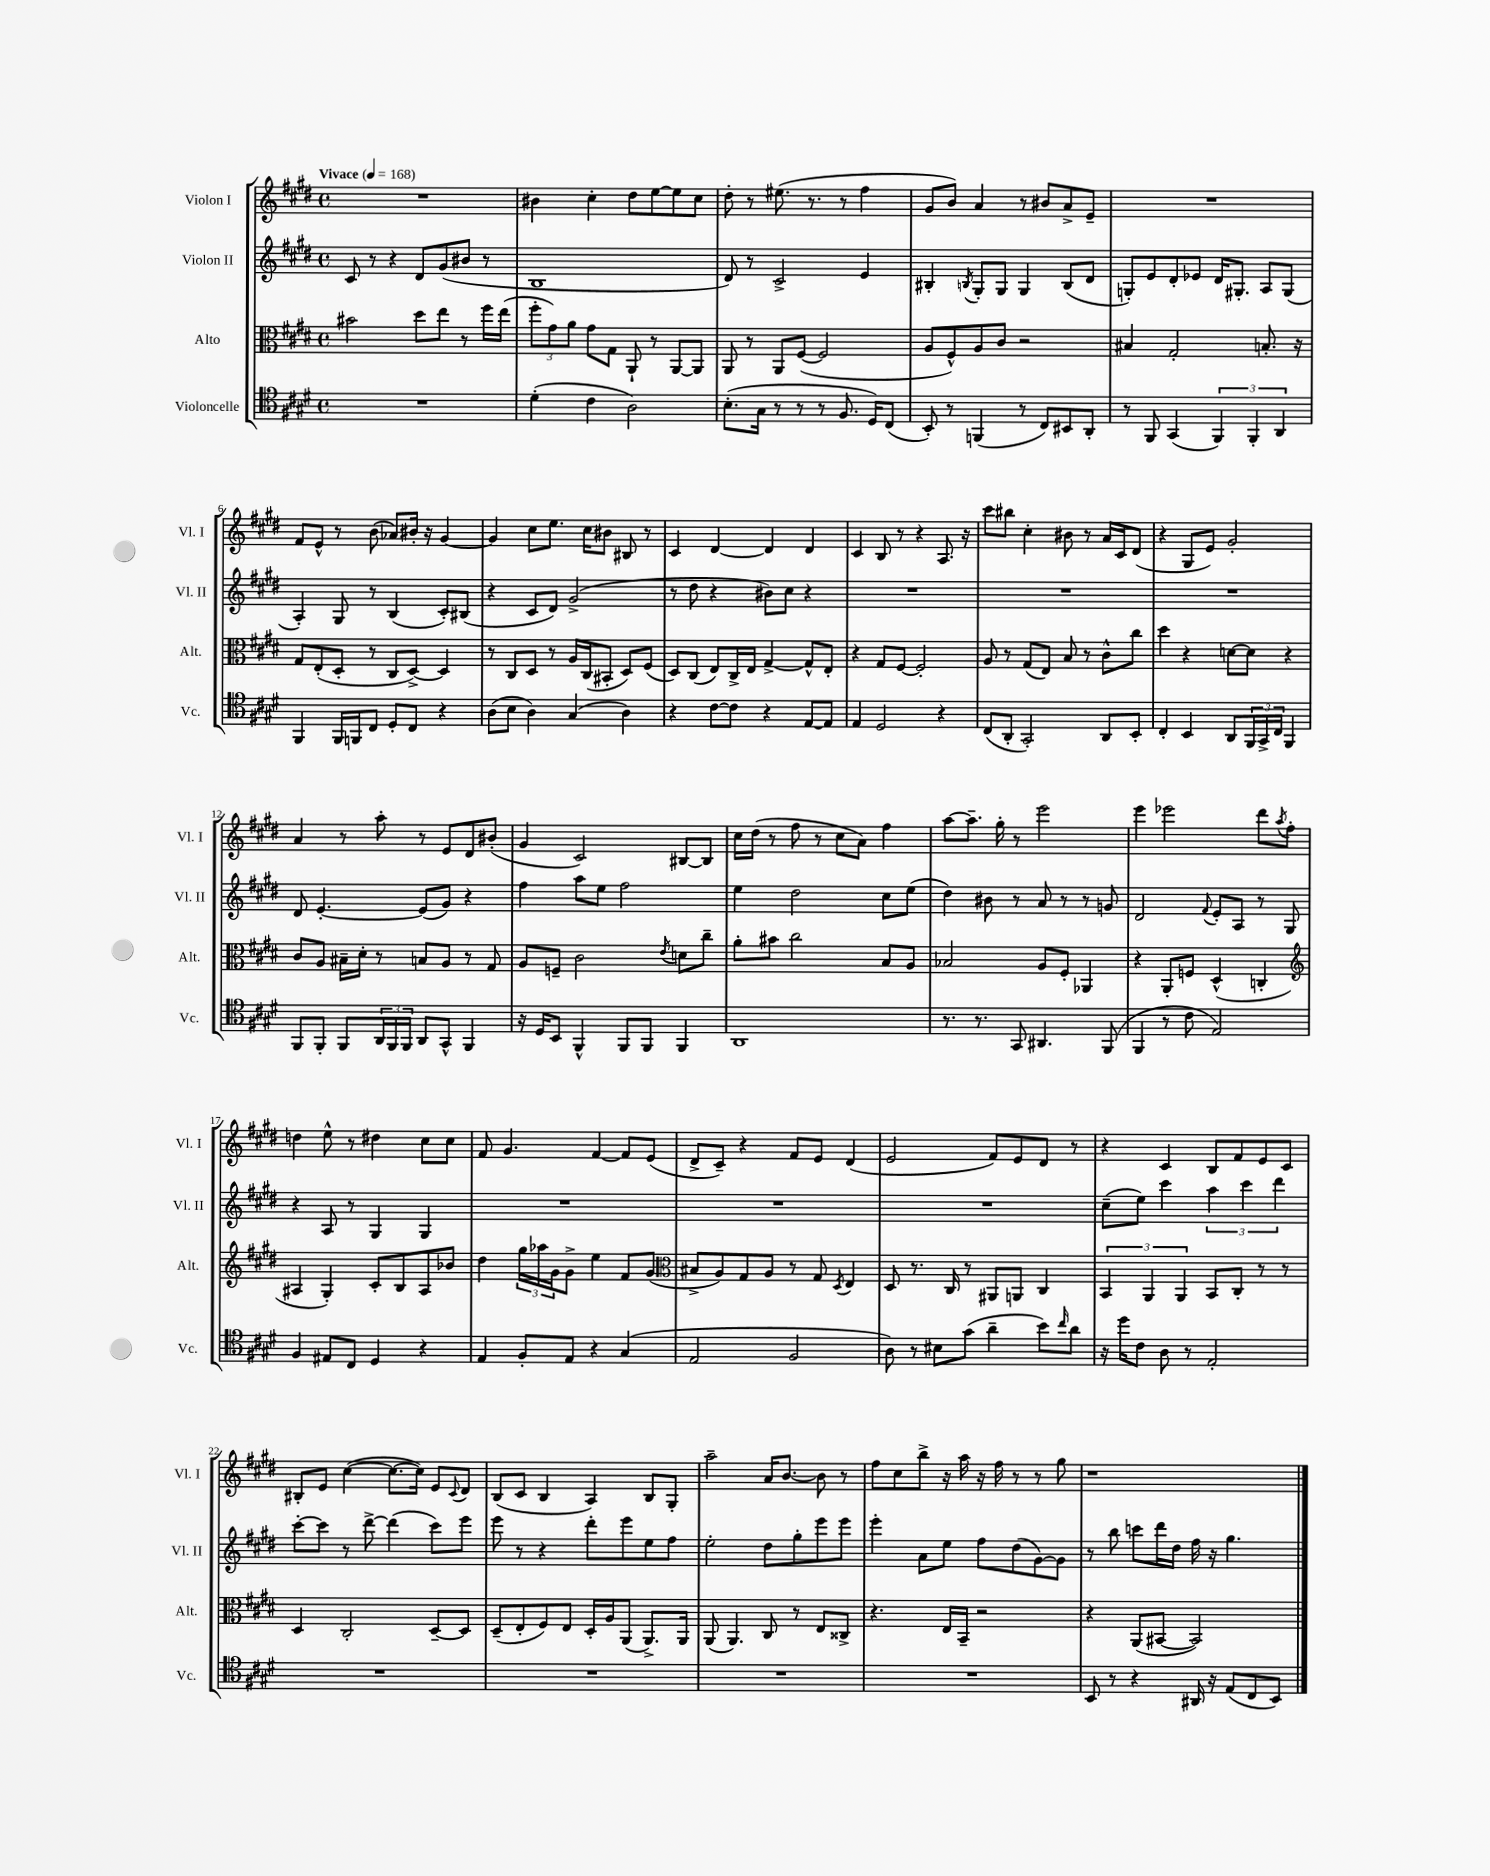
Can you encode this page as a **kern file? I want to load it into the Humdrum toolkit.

**kern	**kern	**kern	**kern
*staff4	*staff3	*staff2	*staff1
*clefC4	*clefC3	*clefG2	*clefG2
*k[f#c#g#d#]	*k[f#c#g#d#]	*k[f#c#g#d#]	*k[f#c#g#d#]
*M4/4	*M4/4	*M4/4	*M4/4
*met(c)	*met(c)	*met(c)	*met(c)
*MM168	*MM168	*MM168	*MM168
1r	2b#	8c#	1r
.	.	8r	.
.	.	4r	.
.	8dd#	8d#	.
.	8ee	(8g#	.
.	8r	8b#	.
.	16ff#	8r	.
.	(16ee	.	.
=	=	=	=
(4d#'	12ff#'	1B	4b#
.	12g#)	.	.
.	12a	.	.
4c#	8g#	.	4cc#'
.	8G#	.	.
2A)	8AA`	.	8dd#
.	8r	.	[8ee
.	[8AA	.	8ee]
.	8AA]	.	8cc#
=	=	=	=
(8.B'	8AA	8d#)	8dd#'
.	8r	8r	8r
16G#	.	.	.
8r	8AA	2c#^	(8.ee#
8r	([8F#	.	.
.	.	.	8.r
8r	2F#]	.	.
8.F#	.	.	8r
.	.	4e	4ff#
16D#)	.	.	.
(8C#	.	.	.
=	=	=	=
8BB')	8A	4B#'	8g#
8r	8F#^^)	.	8b)
.	.	8qB	.
(4FF	8A	8G#'	4a
.	8c#	8G#	.
8r	2r	4G#	8r
8C#)	.	.	8b#
8BB#	.	(8B	8a^
8AA'	.	8d#	8e~
=	=	=	=
8r	4B#	8G')	1r
8FF#	.	8e	.
(4GG#	2G#'	8d#'	.
.	.	8e-	.
6FF#)	.	16d#	.
.	.	8.G#'	.
6FF#'	.	.	.
.	8.B'	8A	.
6AA	.	.	.
.	.	(8G#	.
.	16r	.	.
=	=	=	=
4FF#	8G#	4A')	8f#
.	(8E'	.	8e^^
16FF#	8D#'	8G#	8r
16FF	.	.	.
8C#	8r	8r	(8b
8D#'	8C#	(4B	8a-)
8C#	[8D#^)	.	16b#'
.	.	.	16r
4r	4D#]	8c#')	[4g#
.	.	(8B#	.
=	=	=	=
(8A	8r	4r	4g#]
8B	8C#	.	.
4A)	8D#	8c#	8cc#
.	8r	8d#)	8.ee
(4G#	16A	(2g#^	.
.	(16C#	.	16cc#
.	8BB#'	.	8b#
4A)	8D#)	.	8B#
.	(8F#	.	8r
=	=	=	=
4r	8D#)	8r	4c#
.	(8C#	8dd#	.
[8c#	8E)	4r	[4d#
8c#]	16C#^	.	.
.	16E	.	.
4r	[4G#^	8b#)	4d#]
.	.	8cc#	.
[8E	8G#^^]	4r	4d#
8E]	8E'	.	.
=	=	=	=
4E	4r	1r	4c#
2D#	8G#	.	8B
.	[8F#	.	8r
.	2F#']	.	4r
4r	.	.	8.A
.	.	.	16r
=	=	=	=
(8C#	8A	1r	8ccc#
8AA'	8r	.	8bb#
2GG#')	(8G#	.	4cc#'
.	8E)	.	.
.	8B	.	8b#
.	8r	.	8r
8AA	8c#^^	.	16a
.	.	.	16c#
8BB'	8cc#	.	(8d#
=	=	=	=
4C#'	4dd#	1r	4r
4BB	4r	.	8G#
.	.	.	8e)
8AA	[8d	.	2g#'
24FF#	8d]	.	.
24GG#^	.	.	.
24C#	.	.	.
4FF#	4r	.	.
=	=	=	=
8FF#	8c#	8d#	4a
8FF#'	8A	[4.e'	.
8FF#	16B#~	.	8r
.	16d#'	.	.
24AA	8r	.	8aa'
24FF#	.	.	.
24FF#	.	.	.
8AA	8B	(8e]	8r
8GG#^^	8A	8g#)	8e
4FF#	8r	4r	8d#
.	8G#	.	(8b#'
=	=	=	=
16r	8A	4ff#	4g#
16D#	.	.	.
8BB	8F~	.	.
4FF#^^	2c#	8aa	2c#)
.	.	8ee	.
8FF#	.	2ff#	.
8FF#	.	.	.
.	8qe	.	.
4FF#	8d	.	[8B#
.	8cc#~	.	8B#]
=	=	=	=
1AA	8a'	4ee	16cc#
.	.	.	(16dd#
.	8b#	.	8r
.	2cc#	2dd#	8ff#
.	.	.	8r
.	.	.	8cc#
.	.	.	8a)
.	8B	8cc#	4ff#
.	8A	(8ee	.
=	=	=	=
8.r	2B-	4dd#)	[8aa
.	.	.	8.aa~]
8.r	.	.	.
.	.	8b#	.
.	.	.	16gg#'
8GG#	.	8r	8r
4.AA#	8A	8a	2eee
.	8F#'	8r	.
.	4AA-	8r	.
(8FF#	.	8g	.
=	=	=	=
4FF#	4r	2d#	4eee
8r	8AA'	.	2eee-
8c#	8F	.	.
.	.	8qqf#	.
2E)	(4D#^^	8e'	.
.	.	8A	.
.	4C'	8r	8ddd#
.	.	.	8qaa
.	.	8G#	8ff#'
=	=	=	=
*	*clefG2	*	*
4F#	4A#	4r	4dd
8E#	4G#')	8A	8ee^^
8C#	.	8r	8r
4D#	8c#'	4G#	4dd#
.	8B	.	.
4r	8A#	4G#	8cc#
.	8b-	.	8cc#
=	=	=	=
4E	4dd#	1r	8f#
.	.	.	4.g#
8F#'	24gg#	.	.
.	24aa-	.	.
.	24g#	.	.
8E	8g#^	.	.
4r	4ee	.	[4f#
(4G#	8f#	.	8f#]
.	(8g#	.	(8e
=	=	=	=
*	*clefC3	*	*
2E	8B#^	1r	8d#^
.	8A)	.	8c#~)
.	8G#	.	4r
.	8A	.	.
2F#	8r	.	8f#
.	8G#	.	8e
.	8qD#	.	.
.	4E	.	(4d#
=	=	=	=
8A)	8D#	1r	2e
8r	8.r	.	.
8B#	.	.	.
.	16C#	.	.
(8g#	8r	.	.
4a~	8AA#	.	8f#)
.	8AA	.	8e
8b)	4C#	.	8d#
16qqcc#	.	.	.
8a	.	.	8r
=	=	=	=
16r	6BB	(8cc#~	4r
16dd#	.	.	.
8c#	.	8ee)	.
.	6AA	.	.
8A	.	4ccc#	4c#
.	6AA	.	.
8r	.	.	.
2E'	8BB	6aa	8B
.	8C#'	.	8f#
.	.	6ccc#	.
.	8r	.	8e
.	.	6ddd#	.
.	8r	.	8c#
=	=	=	=
1r	4D#	[8ccc#'	8B#'
.	.	8ccc#]	8e
.	2C#'	8r	([4cc#
.	.	[8ddd#^	.
.	.	(4ddd#]	8.cc#_
.	.	.	16cc#])
.	[8D#~	8ccc#)	8e
.	.	.	8qqc#
.	8D#]	8eee	8d#
=	=	=	=
1r	(8D#~	8eee	(8B
.	8E'	8r	8c#
.	8F#)	4r	4B
.	8E	.	.
.	16D#'	8ddd#'	4A)
.	16A	.	.
.	(8AA	8eee	.
.	8.AA^)	8ee	8B
.	.	8ff#	8G#'
.	16AA	.	.
=	=	=	=
1r	(8AA	2ee'	2aa~
.	4.AA)	.	.
.	8C#	8dd#	16a
.	.	.	[8.b
.	8r	8gg#'	.
.	8E	8eee	8b]
.	8C##^	8eee	8r
=	=	=	=
1r	4.r	4eee'	8ff#
.	.	.	8cc#
.	.	8a	8bb^
.	16E	8ee	16r
.	16BB~	.	16aa
.	2r	8ff#	16r
.	.	.	16ff#
.	.	(8dd#	8r
.	.	[8g#)	8r
.	.	8g#]	8gg#
=	=	=	=
8BB	4r	8r	1r
8r	.	8bb	.
4r	(8AA	8ccc	.
.	[8BB#	16ddd#	.
.	.	16dd#	.
16AA#	2BB#])	16ff#	.
16r	.	16r	.
(8E	.	4.gg#	.
8C#	.	.	.
8BB)	.	.	.
==	==	==	==
*-	*-	*-	*-
